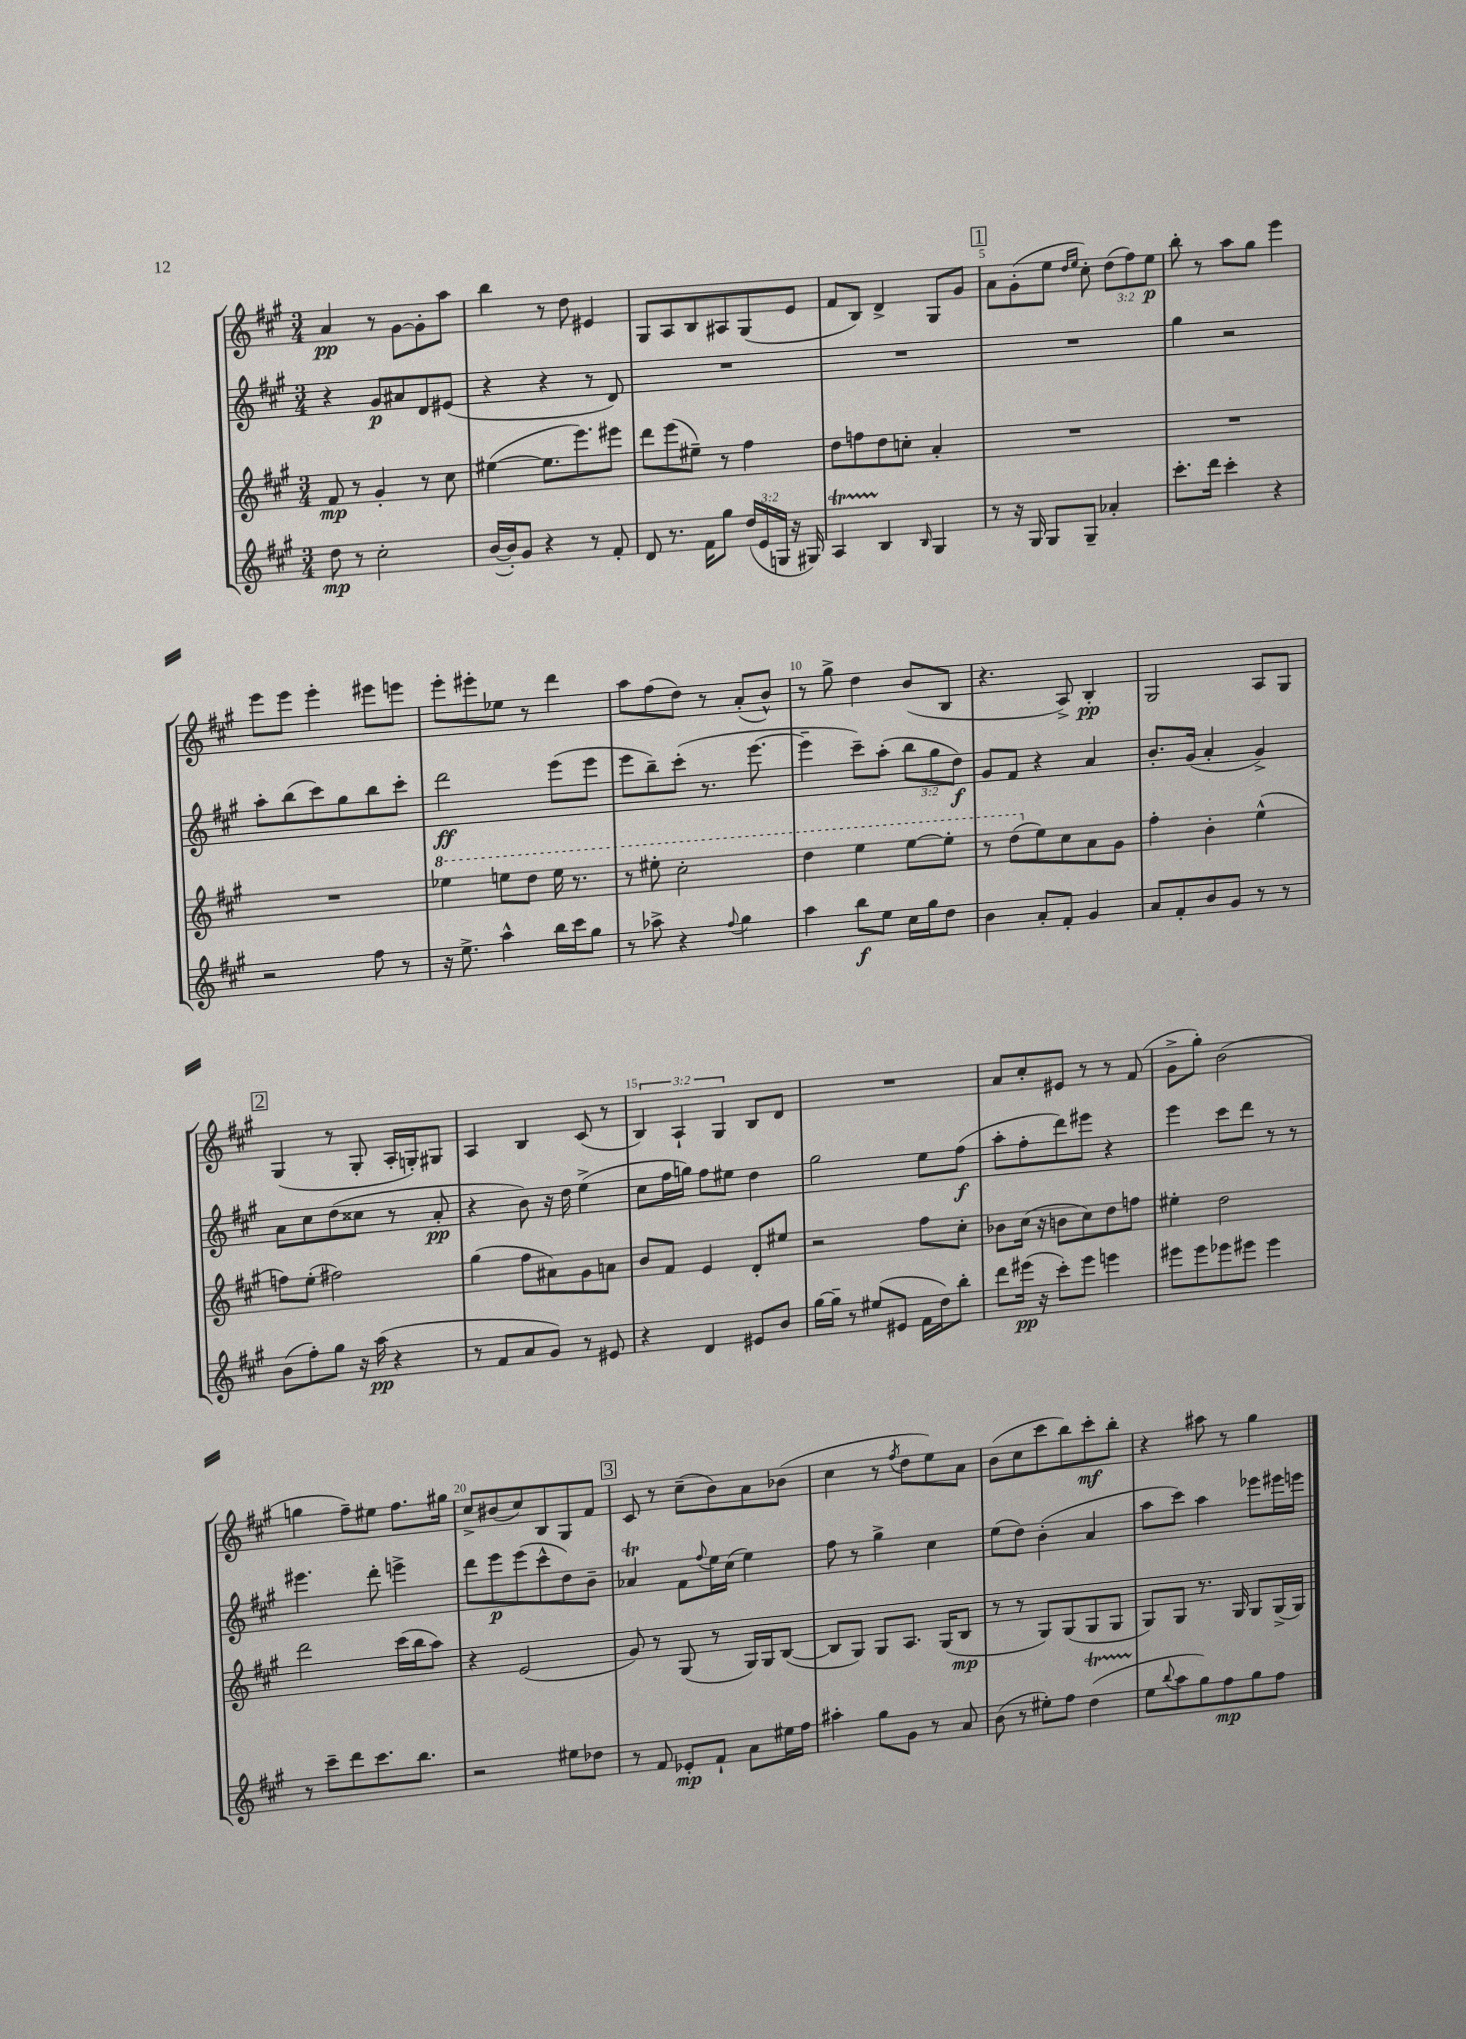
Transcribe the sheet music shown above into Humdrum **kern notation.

**kern	**kern	**kern	**kern
*staff4	*staff3	*staff2	*staff1
*clefG2	*clefG2	*clefG2	*clefG2
*k[f#c#g#]	*k[f#c#g#]	*k[f#c#g#]	*k[f#c#g#]
*M3/4	*M3/4	*M3/4	*M3/4
8dd\	8f#/	4r	4a/
8r	8r	.	.
2cc#'\	4g#'/	8g#/L	8r
.	.	8a#/	[8g#\L
.	8r	8d/	8g#'\]
.	8cc#\	(8e#/J	8aa\J
=	=	=	=
([16b/LL	([4ee#\	4r	4bb\
16b'/]J)	.	.	.
8g#/J	.	.	.
4r	8.ee#\]L	4r	8r
.	.	.	8dd\
.	8.eee\)	.	.
8r	.	8r	4e#/
8f#'/	8eee#\J	8d/)	.
=	=	=	=
8d/	8ddd\L	2.r	8G#/L
8.r	(8eee\	.	8A/
.	8ee#~\J)	.	8B/
16f#\LK	.	.	.
8gg#\J	8r	.	8A#/
(24dd/LL	4ff#\	.	(8G#/
24e/	.	.	.
24G/JJ	.	.	.
16r	.	.	8e/J
16G#/)	.	.	.
=	=	=	=
4A/	8dd\L	2.r	8f#/L
.	8ff\	.	8B/J)
4B/	8dd\	.	4d^/
.	8cc'\J	.	.
16qqB/	.	.	.
4G#/	4a'/	.	8G#/L
.	.	.	8g#/J
=	=	=	=
8r	2.r	2.r	8a\L
16r	.	.	(8g#'\
16G#/	.	.	.
8G#/L	.	.	8ee\J
.	.	.	16qqdd/LL
.	.	.	16qqee/JJ
8G#~/J	.	.	8cc#'\)
4a-'/	.	.	(12dd\L
.	.	.	12ff#\)
.	.	.	12ee\J
=	=	=	=
8.ccc#'\L	2.r	4gg#\	8bb'\
.	.	.	8r
16ddd\Jk	.	.	.
4ccc#'\	.	2r	8aa\L
.	.	.	8gg#\J
4r	.	.	4eee\
=	=	=	=
2r	2.r	8aa'\L	8eee\L
.	.	(8bb\	8eee\J
.	.	8ccc#\)	4eee'\
.	.	8gg#\	.
8ff#\	.	8bb\	8eee#\L
8r	.	8ccc#'\J	8eee\J
=	=	=	=
16r	4eee-\	2ddd\	8eee'\L
8.ee^\	.	.	.
.	.	.	8eee#'\
4aa^^\	8eee\L	.	8ee-\J
.	8ddd\J	.	8r
16bb\LL	16eee\	(8eee\L	4ddd\
16ccc#\J	8.r	.	.
8gg#\J	.	8eee\J	.
=	=	=	=
8r	8r	8eee\L	8aa\L
8aa-^\	8eee#'\	8bb~\)	(8ff#\
4r	2ccc#'\	(8ccc#'\J	8dd\J)
.	.	8.r	8r
8qqff#/	.	.	.
4gg#\	.	.	(8a'/L
.	.	[8.eee\	.
.	.	.	8b^^/J)
=	=	=	=
4aa\	4ddd\	4eee~\]	8r
.	.	.	8gg#^\
8bb\L	4eee\	8ccc#~\L)	4dd\
8ee\J	.	(8aa'\J	.
16cc#\LL	[8eee\L	12bb\L	(8b/L
16gg#\J	.	.	.
.	.	12gg#\	.
8dd\J	8eee'\]J	.	8B/J
.	.	12dd\J)	.
=	=	=	=
4b\	8r	8g#/L	4.r
.	(8ddd\L	8f#/J	.
8a'/L	8ee\)	4r	.
8f#'/J	8cc#\	.	8A^/)
4g#/	8a\	4a/	4B'/
.	8g#\J	.	.
=	=	=	=
8a/L	4ff#'\	8.b'/L	2G#/
8f#'/	.	.	.
.	.	(16g#/Jk	.
8b/	4b'\	4a'/	.
8g#/J	.	.	.
8r	(4ee^^\	4g#^/)	8A/L
8r	.	.	8G#/J
=	=	=	=
(8b\L	8ff\L)	8a\L	(4G#/
8ff#'\)	(8ee'\J	8cc#\	.
8gg#\J	2ff#\)	(8dd\	8r
16r	.	8cc##\J	8G#'/
(16aa\	.	.	.
4r	.	8r	16A'/LL
.	.	.	16G'/J)
.	.	8a'/	8G#/J
=	=	=	=
8r	(4gg#\	4r	4A/
8f#/L	.	.	.
8a/	8ff#\L	8b\)	4B/
8g#/J)	8a#\)	16r	.
.	.	16dd\	.
8r	8g#\	(4ee^\	(8c#/
8e#/	8a\J	.	8r
=	=	=	=
4r	8b/L	8cc#\L	6B/)
.	8f#/J	16ff#\L	.
.	.	.	6A`/
.	.	16gg\JJ)	.
4d/	4e/	8ff#\L	.
.	.	.	6G#/
.	.	8ee#\J	.
8e#/L	8d'/L	4dd\	8B/L
8b/J	8ee#/J	.	8d/J
=	=	=	=
[16gg#\LL	2r	2gg#\	2.r
16gg#~\]JJ	.	.	.
8r	.	.	.
(8ee#/L	.	.	.
8e#/J	.	.	.
16f#\LL	8ff#\L	8ee\L	.
16dd\J)	.	.	.
8bb'\J	8cc#'\J	(8ff#\J	.
=	=	=	=
8ddd\L	8b-\L	8aa'\L	8a/L
(16eee#\Jk	(16cc#\Jk	8ff#'\	8cc#'/
16r	16r	.	.
8ccc#'\L)	8b\L	8ddd\)	8e#/J
8eee#\J	8cc#\)	8eee#\J	8r
4eee\	8dd\	4r	8r
.	8ff\J	.	(8f#/
=	=	=	=
8eee#\L	4ee#'\	4eee\	8g#^\L
8eee#\	.	.	8gg#'\J)
8eee-\	2dd\	8ccc#\L	(2b\
8eee#\J	.	8ddd\J	.
4eee#\	.	8r	.
.	.	8r	.
=	=	=	=
8r	2ddd\	4.eee#\	4gg\
8ccc#~\L	.	.	.
8ddd\	.	.	8ff#~\L)
8.ccc#\	.	8ddd'\	8ee#\J
.	(16ccc#\LL	4eee^\	8.ff#\L
8.bb\J	16bb\J	.	.
.	8aa\J)	.	.
.	.	.	16gg#\Jk
=	=	=	=
2r	4r	8ddd\L	8cc#^/L
.	.	8eee\	(8b#/
.	(2e/	(8eee\	8cc#/)
.	.	8ccc#^^\	8B/
8ee#\L	.	8dd\)	8G#/
8dd-\J	.	8b~\J	8f#/J
=	=	=	=
8r	8g#/)	4a-/	8c#/
8f#/	8r	.	8r
8e-'/L	(8G#/	8f#\L	(8cc#~\L
.	.	8qqff#/	.
8f#`/J	8r	16ee\L	8b\)
.	.	(16cc#\JJ	.
8a\L	16G#/LL)	4ee\)	8a\
.	16G#/J	.	.
16ee#\L	([8B/J	.	(8b-\J
16ff#\JJ	.	.	.
=	=	=	=
4aa#'\	8B/]L	8ff#\	4cc#\
.	8G#/J)	8r	.
8gg#\L	8G#/L	4gg#^\	8r
.	.	.	8qff#/
8g#\J	8.A/J	.	8dd\L
8r	.	4cc#\	8ee\)
.	(16G#/LK	.	.
8a/	8B/J	.	8a\J
=	=	=	=
(8b\	8r	(8ee\L	(8b\L
8r	8r	8dd\J)	8cc#\
8ee#'\L)	8G#/L)	(4b'\	8ccc#\
8ff#\J	(8G#/	.	8bb\)
(4dd\	8G#/	4a/	8ccc#'\
.	8G#/J	.	8bb'\J
=	=	=	=
8ee\L	8G#/L)	8aa\L	4r
8qqbb/	.	.	.
8aa\	8G#/J	8ccc#\J)	.
8gg#\)	8.r	4aa\	8aa#\
8ff#\	.	.	8r
.	16G#/	.	.
8gg#\	8G#/L	8eee-\L	4gg#\
8ff#\J	(16G#^/L	16eee#\L	.
.	16G#/JJ)	16eee\JJ	.
==	==	==	==
*-	*-	*-	*-
